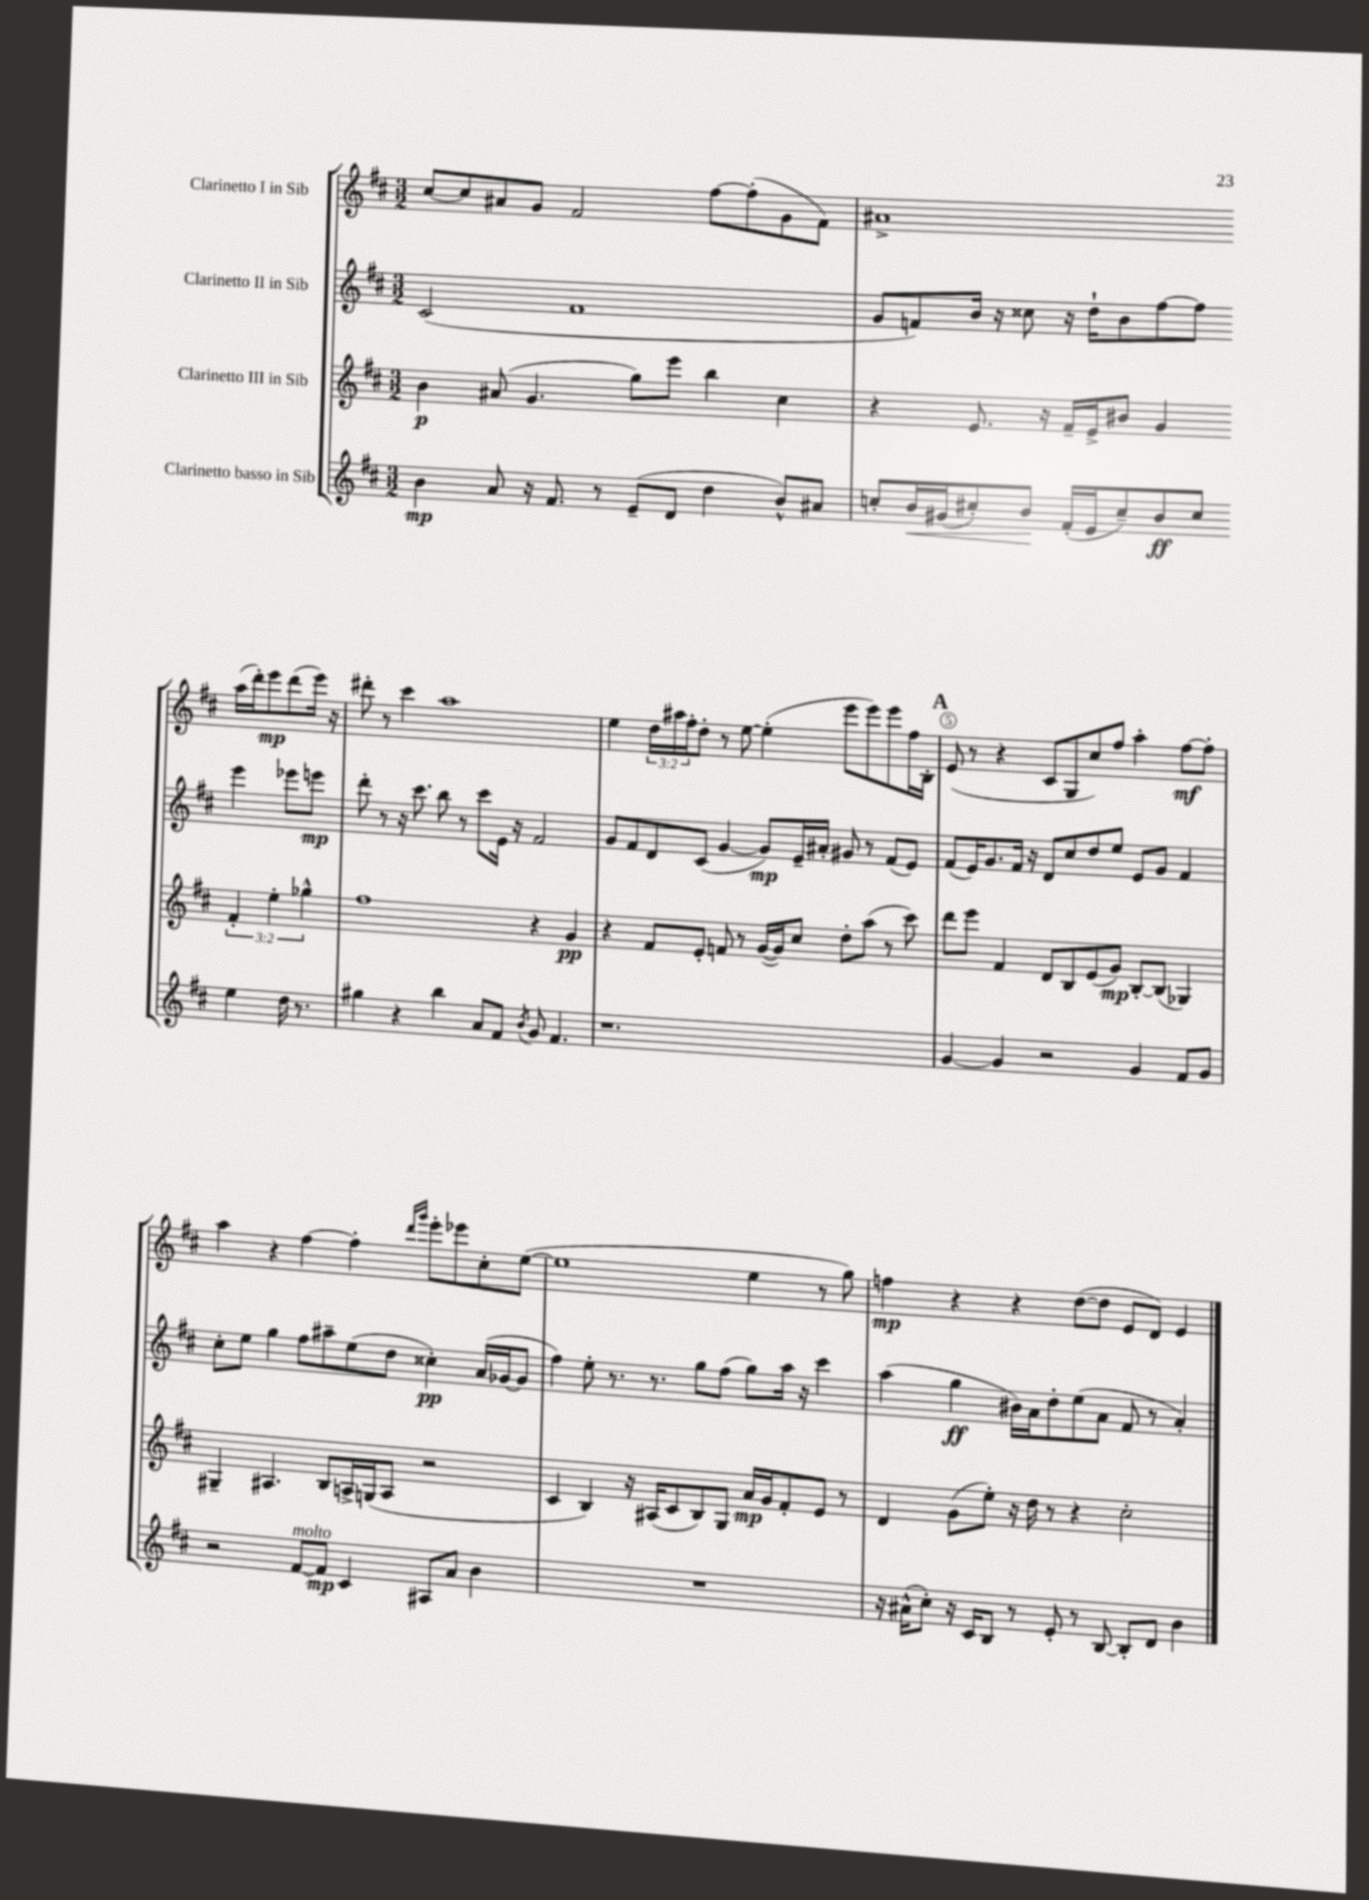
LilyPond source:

<<
\new StaffGroup <<
\new Staff = "s0" \with { instrumentName = "Clarinetto I in Sib" } {
    \clef treble \key d \major \numericTimeSignature \time 3/2 \override Staff.TupletNumber.text = #tuplet-number::calc-fraction-text
    cis''8~ cis''8 ais'8 g'8 fis'2 fis''8~ fis''8-.( g'8 fis'8) |
    ais'1-> a''16( d'''16-.) e'''8\mp d'''8( e'''16) r16 |
    dis'''8-. r8 cis'''4 a''1 |
    e''4 \tuplet 3/2 { d''16 ais''16 fis''16-. } d''8-. r8 e''8~ e''4-.( e'''8 e'''8) e'''8 fis''16 b16-. |
    \mark \markup { \bold "A" } e'8( r8 r4 cis'8 g8 cis''8) fis''8 a''4-. fis''8~\mf fis''8-. |
    a''4 r4 fis''4~ fis''4-. \grace { d'''16 g'''16 } e'''8-. ees'''8 cis''8-. e''8~( |
    e''1 e''4 r8 g''8) |
    f''4\mp r4 r4 d''8~( d''8 e'8 d'8) e'4 \bar "|." |
}
\new Staff = "s1" \with { instrumentName = "Clarinetto II in Sib" } {
    \clef treble \key d \major \numericTimeSignature \time 3/2
    cis'2( fis'1 |
    g'8 f'8) b'16 r16 cisis''8 r16 d''16-! b'8 fis''8~ fis''8 e'''4 ees'''8 e'''8\mp |
    d'''8-. r8 r16 cis'''8. b''8 r8 cis'''8 e'16 r16 fis'2 |
    g'8 fis'8 d'8 cis'8( g'4~ g'8\mp) e'16-- ais'16-. gis'8 r8 fis'8( e'8) |
    \mark \markup { \bold "A" } fis'8( e'16) g'8. fis'16 r16 d'8 cis''8 d''8 e''8 e'8 g'8 fis'4 |
    cis''8-. e''8 g''4 fis''8 ais''8-- e''8( d''8 cisis''4-.\pp) a'16( ges'16~ ges'8 |
    fis''4) e''8-. r8. r8. g''8 fis''8( g''8) a''16 r16 cis'''4 |
    a''4( g''4\ff bis'16) a'16 d''8-. e''8( a'8 fis'8 r8 a'4-.) \bar "|." |
}
\new Staff = "s2" \with { instrumentName = "Clarinetto III in Sib" } {
    \clef treble \key d \major \numericTimeSignature \time 3/2 \override Staff.TupletNumber.text = #tuplet-number::calc-fraction-text
    b'4\p ais'8( g'4. g''8) e'''8 b''4 cis''4 |
    r4 e'8. r16 fis'16-- e'16-> bis'8 g'4 \tuplet 3/2 { fis'4-. e''4-. ges''4-^ } |
    fis''1 r4 g'4\pp |
    r4 fis'8 e'8-. f'8 r8 g'16~( g'16) cis''8 d''8-. a''8( r8 cis'''8) |
    \mark \markup { \bold "A" } d'''8 e'''8 fis'4 d'8 b8 e'8( g'8\mp) b8~-. b8( ges4) |
    gis4-- ais4. b8 a16-> g16( a8 r2 |
    cis'4 b4) r16 ais16( cis'8 b8) g8 a'16\mp g'16 fis'8-. e'8 r8 |
    d'4 g'8( e''8-.) r16 d''16 r8 r4 cis''2-. \bar "|." |
}
\new Staff = "s3" \with { instrumentName = "Clarinetto basso in Sib" } {
    \clef treble \key d \major \numericTimeSignature \time 3/2
    b'4\mp a'8 r16 fis'8. r8 e'8--( d'8 d''4 b'8-^) ais'8 |
    c''8-. b'16\< gis'16( cis''8-.) b'8\! fis'16-.( e'16 cis''8--) b'8\ff cis''8 e''4 d''16 r8. |
    gis''4 r4 b''4 a'8 fis'8 \acciaccatura { b'8 } g'8 fis'4. |
    r1. |
    \mark \markup { \bold "A" } g'4~ g'4 r2 g'4 fis'8 g'8 |
    r2 fis'8~^\markup { \italic "molto" } fis'8\mp cis'4 ais8 a'8 b'4 |
    R1. |
    r16 ais'16-^( cis''8-.) r16 cis'16 b8 r8 e'8-. r8 b8~ b8-. d'8 b'4 \bar "|." |
}
>>
>>
\layout { \context { \Score \override BarNumber.break-visibility = ##(#f #t #t) barNumberVisibility = #(every-nth-bar-number-visible 5) \override BarNumber.stencil = #(make-stencil-circler 0.1 0.3 ly:text-interface::print) } }
